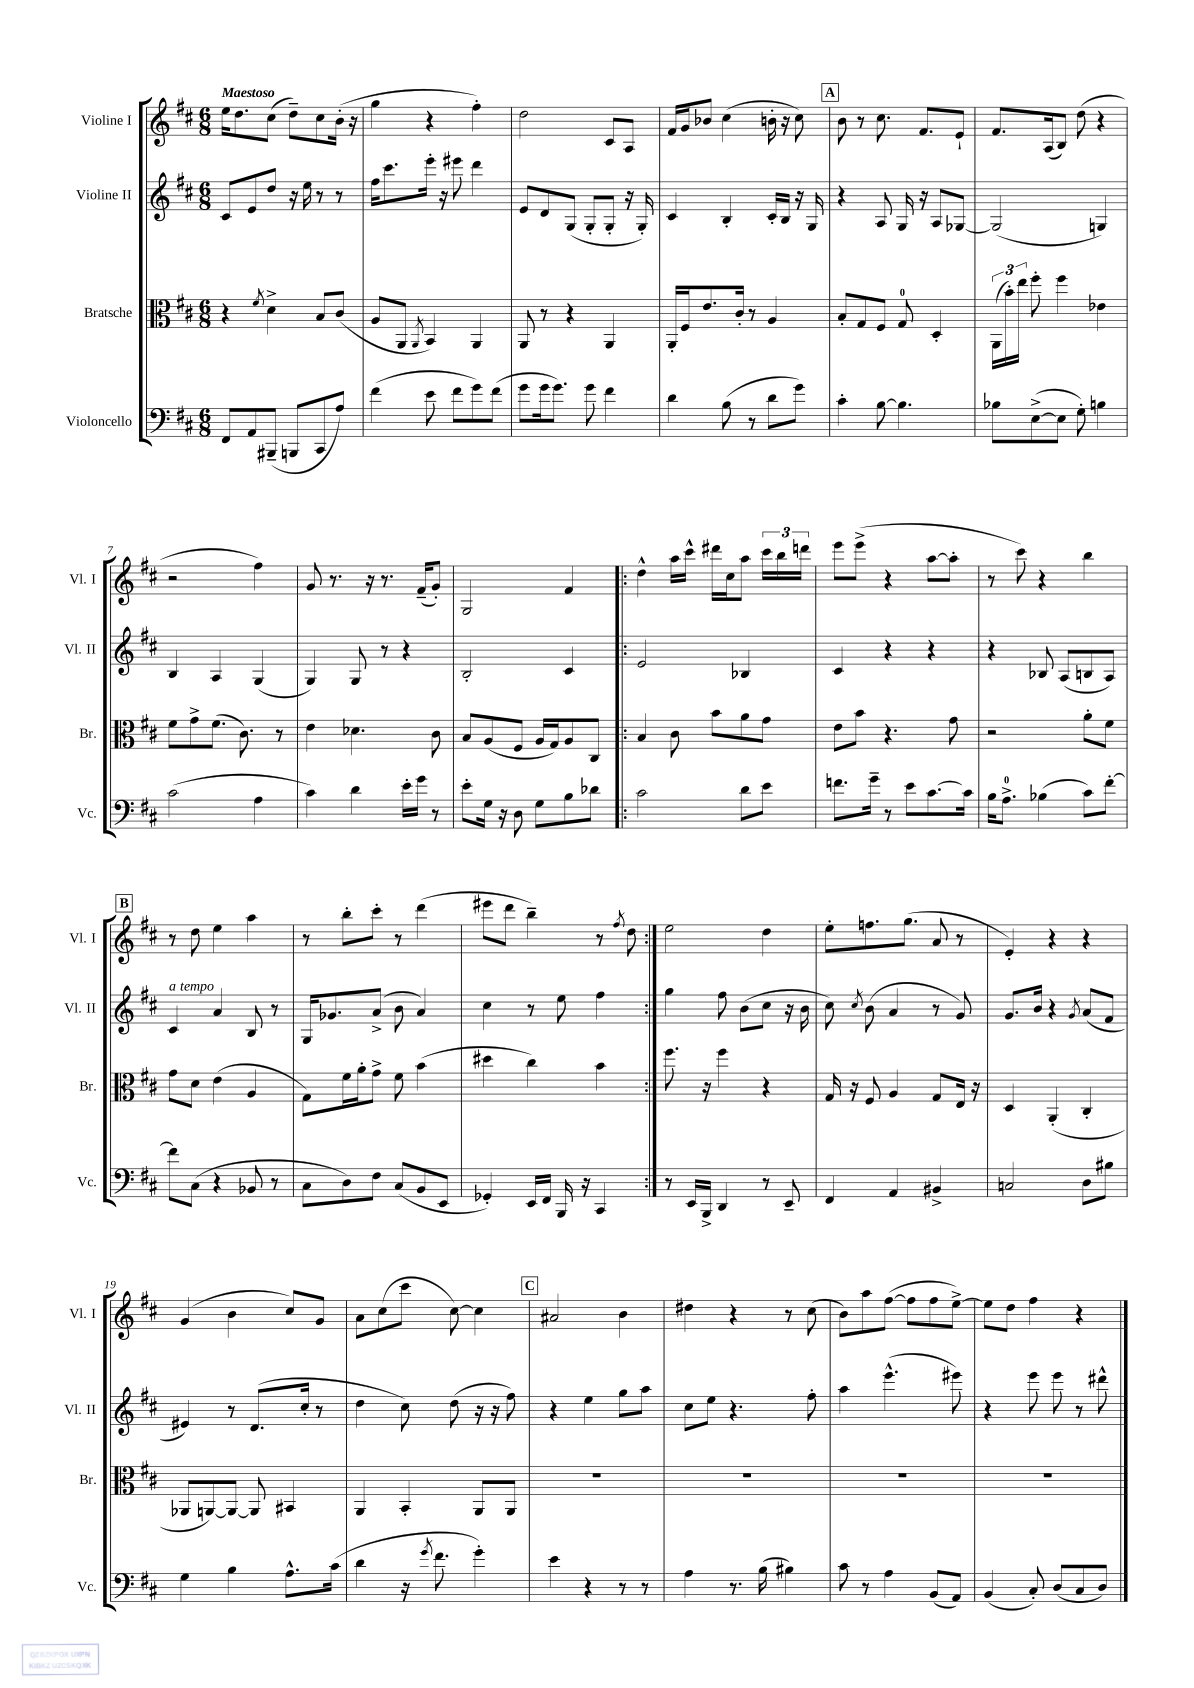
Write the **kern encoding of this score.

**kern	**kern	**kern	**kern
*staff4	*staff3	*staff2	*staff1
*clefF4	*clefC3	*clefG2	*clefG2
*k[f#c#]	*k[f#c#]	*k[f#c#]	*k[f#c#]
*M6/8	*M6/8	*M6/8	*M6/8
8FF#	4r	8c#	16ee
.	.	.	8.dd
8AA	.	8e	.
.	8qf#	.	.
(8BBB#~	4d^	8dd	(8cc#
8BBB	.	16r	8dd~)
.	.	16ee	.
8CC#	8B	8r	8cc#
8A)	(8c#	8r	(16b'
.	.	.	16r
=	=	=	=
(4f#	8A	16ff#	4gg
.	.	8.ccc#	.
.	8AA	.	.
.	8qAA	.	.
8e	4BB)	16eee'	4r
.	.	16r	.
8f#	.	8eee#	.
8g)	4AA	4ddd	4ff#')
(8f#	.	.	.
=	=	=	=
8g	8AA	8e	2dd
16g	8r	8d	.
8.g)	.	.	.
.	4r	(8G	.
8g	.	8G'	.
4f#	4AA	8G'	8c#
.	.	16r	8A
.	.	16G')	.
=	=	=	=
4d	16AA'	4c#	16f#
.	16F#	.	16g
.	8.e	.	8b-
(8B	.	4B'	(4cc#
.	16c#'	.	.
8r	8r	.	.
8d	4A	16c#'	16b'
.	.	16B	16r
8g)	.	16r	8cc#)
.	.	16G	.
=	=	=	=
4c#'	8B'	4r	8b
.	8G	.	8r
[8B	8F#	8A	8.cc#
4.B]	8G	16G	.
.	.	16r	8.f#
.	4D'	8A	.
.	.	[8G-	8e`
=	=	=	=
8B-	(24AA	(2G-]	8.f#
.	24b')	.	.
.	24ee	.	.
([8E^	8ff#'	.	.
.	.	.	(16A
8E]	4ff#	.	8B)
8G')	.	.	(8dd
4B	4e-	4G)	4r
=	=	=	=
(2c#	8f#	4B	2r
.	8g^	.	.
.	(8.f#	4A	.
.	8.c#)	.	.
4A	.	(4G	4ff#)
.	8r	.	.
=	=	=	=
4c#)	4e	4G)	8g
.	.	.	8.r
4d	4.d-	8G	.
.	.	.	16r
.	.	8r	8.r
16e'	.	4r	.
16g	.	.	(16f#~
8r	8c#	.	8g')
=	=	=	=
8e'	8B	2B'	2G
16G	(8A	.	.
16r	.	.	.
8D	8F#	.	.
8G	16A	.	.
.	16G)	.	.
8B	8A	4c#	4f#
8d-	8C#	.	.
=!|:	=!|:	=!|:	=!|:
2c#	4B	2e	4dd^^
.	8c#	.	16aa
.	.	.	16ccc#^^
.	8b	.	16ddd#
.	.	.	16cc#
8d	8a	4B-	8aa
8e	8g	.	24ccc#
.	.	.	24bb
.	.	.	24ddd
=	=	=	=
8.f	8e	4c#	8eee
.	8b	.	(8eee^
16g~	.	.	.
8r	4.r	4r	4r
8e	.	.	.
[8.c#	.	4r	[8aa
.	8g	.	8aa']
16c#]	.	.	.
=	=	=	=
16B	2r	4r	8r
8.A^	.	.	.
.	.	.	8ccc#)
(4B-	.	8B-	4r
.	.	(8A	.
8c#)	8a'	8B	4bb
[8f#'	8f#	8A)	.
=	=	=	=
8f#]	8g	4c#	8r
(8C#	8d	.	8dd
4r	(4e	4a	4ee
8BB-	4A	8B	4aa
8r	.	8r	.
=	=	=	=
8C#	8G)	16G	8r
.	.	8.g-	.
8D)	16f#	.	8bb'
.	16a'	.	.
8F#	8g^	(8a^	8ccc#'
(8C#	8f#	8b	8r
8BB	(4b	4a)	(4ddd
8EE	.	.	.
=	=	=	=
4GG-')	4dd#	4cc#	8eee#
.	.	.	8ddd
16EE	4cc#)	8r	4bb~)
16FF#	.	.	.
16BBB	.	8ee	.
16r	.	.	.
4CC#	4b	4ff#	8r
.	.	.	8qff#
.	.	.	8dd
=:|!	=:|!	=:|!	=:|!
8r	8.ff#	4gg	2ee
16EE	.	.	.
16BBB^	16r	.	.
4DD	4ff#	8ff#	.
.	.	(8b	.
8r	4r	8cc#	4dd
8EE~	.	16r	.
.	.	16b	.
=	=	=	=
4FF#	16G	8cc#)	8ee'
.	16r	.	.
.	.	8qcc#	.
.	8F#	(8b	8.ff
4AA	4A	4a	.
.	.	.	(8.gg
4BB#^	8G	8r	8a
.	16E	8g)	8r
.	16r	.	.
=	=	=	=
2C	4D	8.g	4e')
.	.	16b	.
.	(4AA'	4r	4r
.	.	8qg	.
8D	4C#'	(8a	4r
8B#	.	8f#	.
=	=	=	=
4G	8AA-	4e#)	(4g
.	[8AA)	.	.
4B	8AA_	8r	4b
.	8AA]	(8.d	.
8.A^^	4BB#	.	8cc#)
.	.	16cc#'	.
.	.	8r	8g
(16c#	.	.	.
=	=	=	=
4d	4AA	4dd	8a
.	.	.	(8cc#
16r	4BB'	8cc#)	8ccc#
8qg	.	.	.
8.f#	.	.	.
.	.	(8dd	[8cc#)
4g')	8AA	16r	4cc#]
.	.	16r	.
.	8AA	8ff#)	.
=	=	=	=
4e	2.r	4r	2a#
4r	.	4ee	.
8r	.	8gg	4b
8r	.	8aa	.
=	=	=	=
4A	2.r	8cc#	4dd#
.	.	8ee	.
8.r	.	4.r	4r
(16B	.	.	.
4B#)	.	.	8r
.	.	8ff#'	(8cc#
=	=	=	=
8c#	2.r	4aa	8b)
8r	.	.	8aa
4A	.	(4.eee^^	([8ff#
.	.	.	8ff#]
(8BB	.	.	8ff#
8AA)	.	8eee#)	[8ee^)
=	=	=	=
(4BB	2.r	4r	8ee]
.	.	.	8dd
8C#')	.	8eee	4ff#
(8D	.	8eee	.
8C#	.	8r	4r
8D)	.	8ddd#^^	.
==	==	==	==
*-	*-	*-	*-
